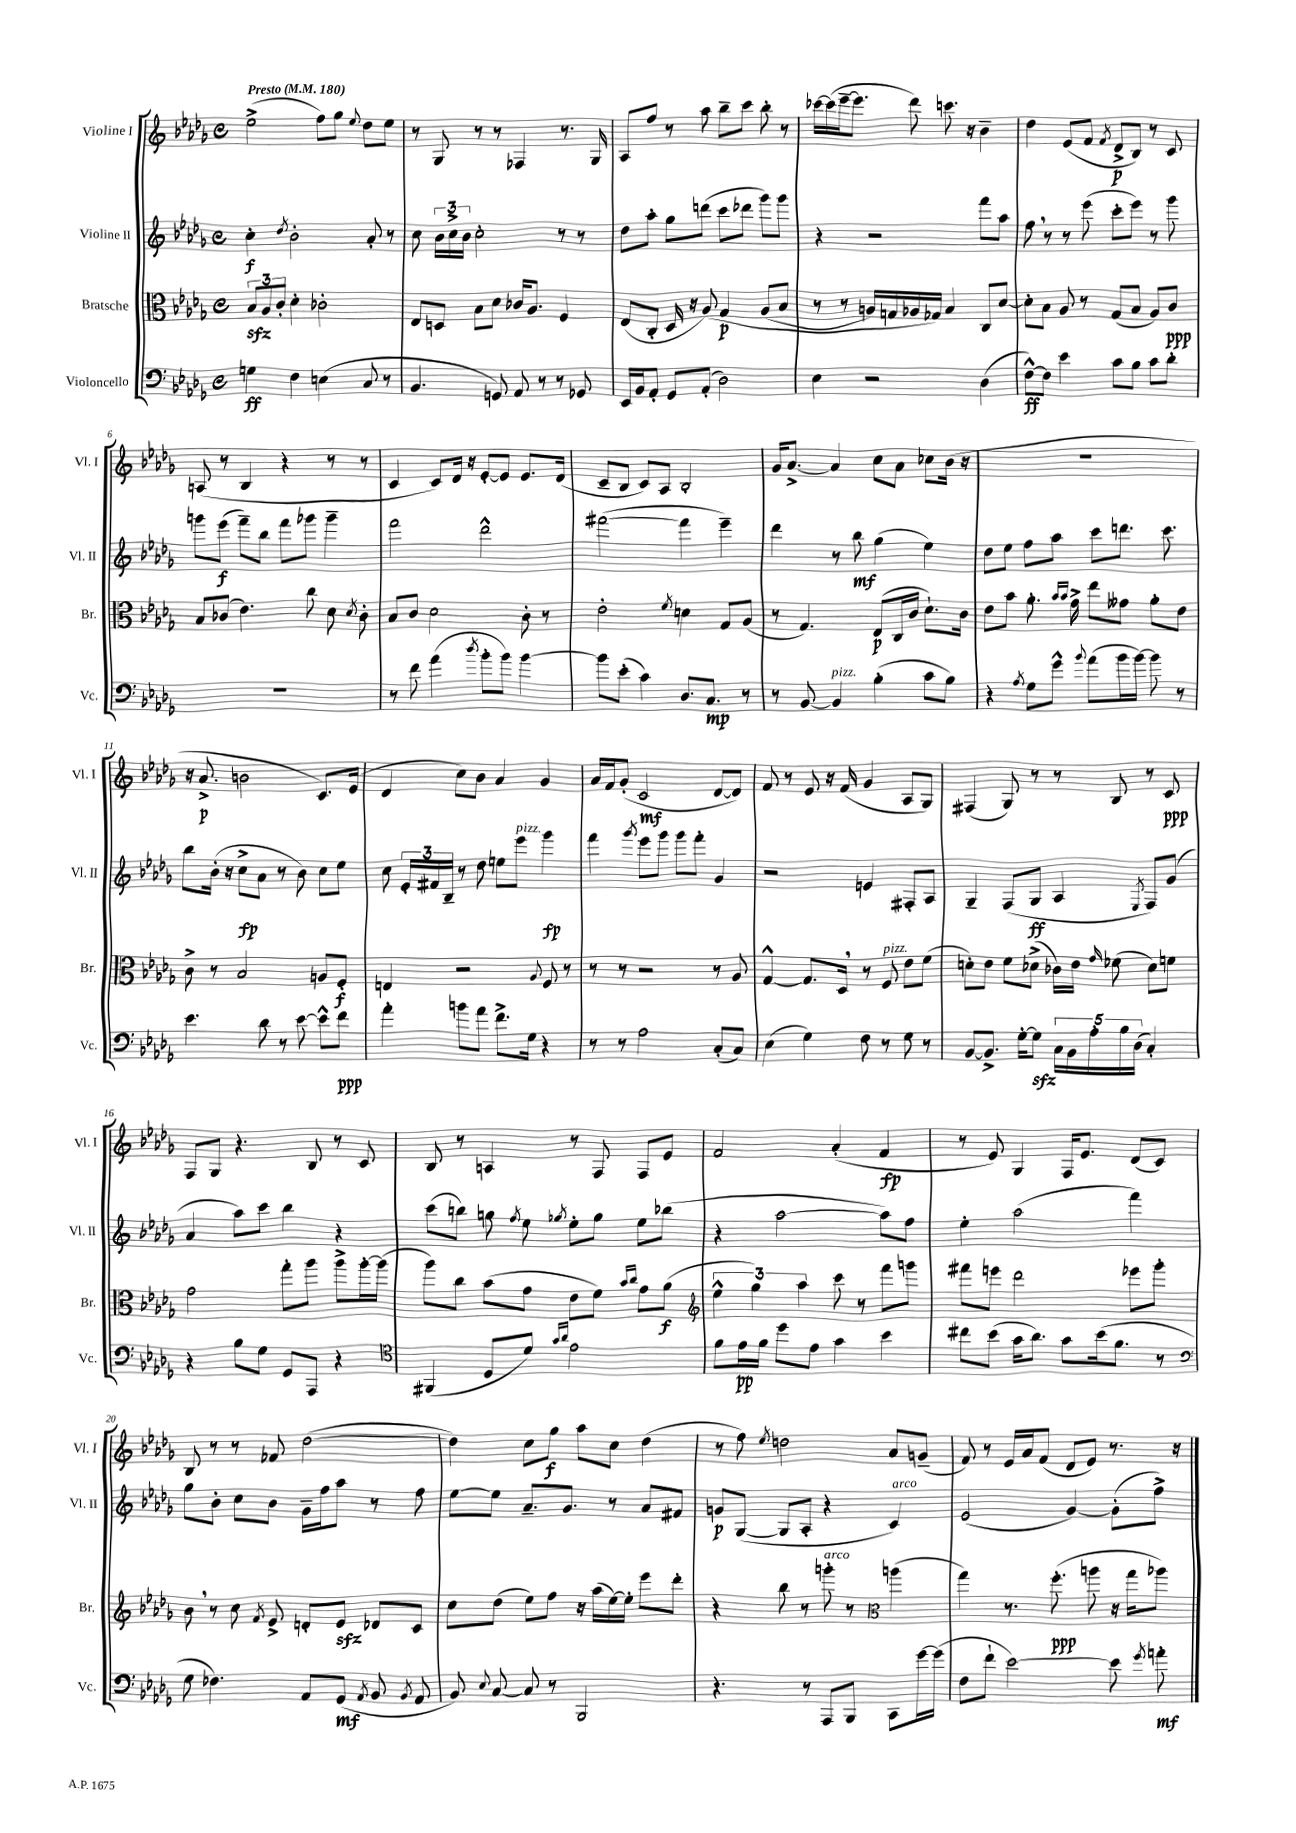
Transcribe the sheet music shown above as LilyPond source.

<<
\new StaffGroup <<
\new Staff = "s0" \with { instrumentName = "Violine I" shortInstrumentName = "Vl. I" } {
    \clef treble \key des \major \defaultTimeSignature \time 4/4 \tempo "Presto" 4 = 180
    \autoBeamOff ees''2->( f''8[) ges''8] \appoggiatura { ees''8 } des''8[ ees''8] |
    r8 ges8 r8 r8 fes4 r8. ges16 |
    aes8[ f''8] r8 aes''8 bes''8[-- c'''8] bes''8-. r8 |
    ces'''16[~ ces'''16( ees'''16~-- ees'''8.] des'''8) c'''8. r16 bes'4-- |
    des''4 ees'8[( f'8] \acciaccatura { f'8 } des'8[->\p bes8]) r8 c'8 |
    a8( r8 bes4 r4 r8 r8 |
    c'4 c'8[) des'16] r16 ees'8[~-. ees'8] ees'8.[ des'16]( |
    c'8[-- bes8] c'8[) aes8] bes2-. |
    ges'16[ aes'8.]~-> aes'4 c''8[ aes'8] ces''8[ bes'16]( r16 |
    R1 |
    r16 aes'8.->\p b'2 c'8.[) ees'16]( |
    des'4 c''8[) bes'8] aes'4 ges'4 |
    aes'16[ f'16 ges'8]-.( c'2\mf des'8[~ des'8]) |
    f'8 r8 ees'8 r16 f'16( ges'4 aes8[ ges8]) |
    fis4( ges8) r8 r8 bes8 r8 c'8\ppp |
    f8[ ges8] r4. bes8 r8 c'8 |
    bes8 r8 a4 r8 f8 f8[ ees'8] |
    f'2 aes'4-.( f'4\fp |
    r8 ees'8) ges4 f16[ ees'8.] des'8[( c'8]) |
    bes8 r8 r8 fes'8 des''2~( |
    des''4) c''8[ ges''8]\f aes''8[ c''8] des''4( |
    r8 f''8) \acciaccatura { ees''8 } d''2 aes'8[ g'8]--( |
    f'8) r8 ees'16[ aes'16 f'8]( des'8[ ees'8]) r8. r16 \bar "|." |
}
\new Staff = "s1" \with { instrumentName = "Violine II" shortInstrumentName = "Vl. II" } {
    \clef treble \key des \major \defaultTimeSignature \time 4/4
    \autoBeamOff c''4-.\f \acciaccatura { des''8 } bes'2-. aes'8-. r8 |
    c''8 \tuplet 3/2 { bes'16[ c''16-> bes'16] } c''2-. r8 r8 |
    des''8[ aes''8]-. ges''8[ d'''8]( c'''8[ des'''8] ges'''8[) ges'''8] |
    r4 r2 f'''8[ aes''8] |
    f''8 \breathe r8 r8 ees'''8( c'''8[-. ees'''8]) r8 ges'''8 |
    g'''8[ ees'''8]\f( f'''8[--) bes''8] f'''8[ ges'''8] ges'''4-- |
    f'''2 des'''2-^ |
    fis'''2~( fis'''4 ees'''4--) |
    des'''4 r8 bes''8\mf ges''4( ees''4) |
    des''8[ ees''8] f''8[ aes''8] c'''8[ d'''8.] c'''8. |
    bes''8[ bes'16]-.( r16 c''8[->\fp aes'8] r8 bes'8) c''8[ ees''8] |
    c''8 \tuplet 3/2 { ees'16[-. fis'16 bes16]-- } r8 des''8 e''8[ ees'''8]^\markup { \italic "pizz." } ges'''4\fp |
    f'''4 \acciaccatura { ges'''8 } ees'''8[ ges'''8] ges'''8[ f'''8]-. ges'4 |
    r2 e'4 fis8[-. aes8] |
    ges4-- f8[( ges8]\ff aes4 \acciaccatura { ees8 } f8[) ges'8]( |
    aes'4 aes''8[) c'''8] bes''4 r4 |
    c'''8[( b''8]) g''8 \acciaccatura { f''8 } ees''8 \acciaccatura { ges''8 } ees''8[-. ges''8] ees''8[ bes''8]( |
    r4 aes''2~ aes''8[) f''8] |
    ees''4-. aes''2( f'''4) |
    ges''8[ bes'8]-. c''8[ bes'8] ges'16[-- f''16 aes''8] r8 f''8 |
    ees''8[~ ees''8] aes'8.[-- ges'8.] r8 aes'8[ fis'8] |
    g'8[\p ges8]~( ges8[ aes8]-. r4 c'4^\markup { \italic "arco" }) |
    ees'2( ges'4~) ges'8[-.( f''8]->) \bar "|." |
}
\new Staff = "s2" \with { instrumentName = "Bratsche" shortInstrumentName = "Br." } {
    \clef alto \key des \major \defaultTimeSignature \time 4/4
    \autoBeamOff \tuplet 3/2 { bes8[\sfz aes8 c'8]-. } des'4-. ces'2-. |
    ees8[ d8] bes8[ des'8] ces'16[ aes8.] f4 |
    ees8[( c8]-. des16 r16 aes8)\( ges4\p aes8[( bes8] |
    r8 r8 a16[) g16 aes16 ges16]\) bes4 c8[ des'8]~ |
    des'8[-. bes8] aes8 r8 ges8[( bes8] aes8[) c'8]\ppp |
    bes8[ ces'8]( ees'4.) c''8 des'8 \acciaccatura { des'8 } ces'8-. |
    bes8[ c'8] des'2 c'8-. r8 |
    ees'2-. \acciaccatura { f'8 } d'4 ges8[ aes8]( |
    r8 ges4.) ees8[\p( c16 c'16] des'8.[-!) c'16] |
    ees'8[ bes'8] aes'8.-. \grace { bes'16[ bes'16] } ges'16-> ees''8[ geses'8] aes'8[-. ees'8] |
    c'8-> r8 bes2 a8[ f8]-.\f |
    e4 r2 \appoggiatura { aes8 } f8 r8 |
    r8 r8 r2 r8 aes8 |
    ges4~-^ ges8.[ des16] \breathe r8 f8^\markup { \italic "pizz." } ees'8[ f'8]( |
    d'8[-.) ees'8] f'8[ des'8]->( ces'16[) ees'16] \grace { ges'16 } fes'8( des'8[) f'8] |
    ges'2 ges''8[-. aes''8] aes''8[-> aes''16~-. aes''16]( |
    aes''8[) c''8] bes'8[( ges'8] ees'8[ f'8]) \grace { bes'16[ c''16] } ges'8[ aes'8]\f( |
    \clef treble \tuplet 3/2 { ees''4-^ ges''4) aes''4 } c'''8 r8 f'''8[ g'''8] |
    fis'''8[ e'''8] des'''2 ees'''8[ ges'''8]-. |
    bes'8 \breathe r8 c''8 \acciaccatura { f'8 } ees'8-> d'8[-. ees'8]\sfz des'8[ c'8] |
    c''8[ des''8]( ees''8[) f''8] r16 aes''16[( ees''16~) ees''16]-. ees'''8[ des'''8]-. |
    r4 bes''8 r8 g'''8-.^\markup { \italic "arco" } r8 \clef alto a''4( |
    ges''4) r8. f''8.-.\ppp( a''8 r16 ges''16[ aes''8]) \bar "|." |
}
\new Staff = "s3" \with { instrumentName = "Violoncello" shortInstrumentName = "Vc." } {
    \clef bass \key des \major \defaultTimeSignature \time 4/4
    \autoBeamOff g4\ff f4 e4( c8 r8 |
    bes,4. g,8) aes,8 r8 r8 ges,8 |
    ees,16[ bes,16 aes,8]-. ges,8[ aes,8]-.( des2) |
    ees4 r2 des4( |
    f8[~-^\ff) f8] ees'4 c'8[ bes8] c'8[ des'8]-. |
    R1 |
    r8 f'8 aes'4( \acciaccatura { des''8 } bes'8[-. bes'8]) bes'4~ |
    bes'8[ ees'8]-.( c'4) des8.[ c8.]\mp r8 |
    r8 bes,8~ bes,4^\markup { \italic "pizz." } bes4-.( c'8[ bes8]) |
    r4 \acciaccatura { aes8 } ges8[ ges'8]-^ \appoggiatura { bes'8 } aes'8[( bes'16 bes'16]~) bes'8 r8 |
    ees'4. des'8 r8 ees'8~ ees'8[-^ f'8]\ppp |
    aes'4-. b'8[ aes'8] f'8.[-> ges16] r4 |
    r8 r8 aes2 c8[-.( c8]) |
    ees4( ges4) f8 r8 ges8 r8 |
    bes,8[~ bes,8.]-> ges16[~-. ges8]\sfz \tuplet 5/4 { c16[ bes,16 aes16-. bes16 des16]( } c4-.) |
    r4 bes8[ ges8] ges,8[ aes,,8] r4 |
    \clef tenor fis,4( des8[ des'8]) \grace { ges'16[ aes'16] } ees'2 |
    f'8[ ees'16\pp f'16] des''8[ ees'8] ges'4 bes'4 |
    cis''8[ bes'8]( ges'16[ aes'8.]) ges'8[ bes'16( f'8.] r8 |
    \clef bass ges8 fes4.) aes,8[ ges,8]\mf( \acciaccatura { aes,8 } bes,8 \acciaccatura { bes,8 } aes,8 |
    bes,8) \appoggiatura { ees8 } c8~ c8 r8 bes,,2 |
    r4. r8 aes,,8[ bes,,8] c,8[ ges'16~ ges'16]( |
    f8[ f'8]-! ees'2~) ees'8 \acciaccatura { ges'8 } a'8-.\mf \bar "|." |
}
>>
>>
